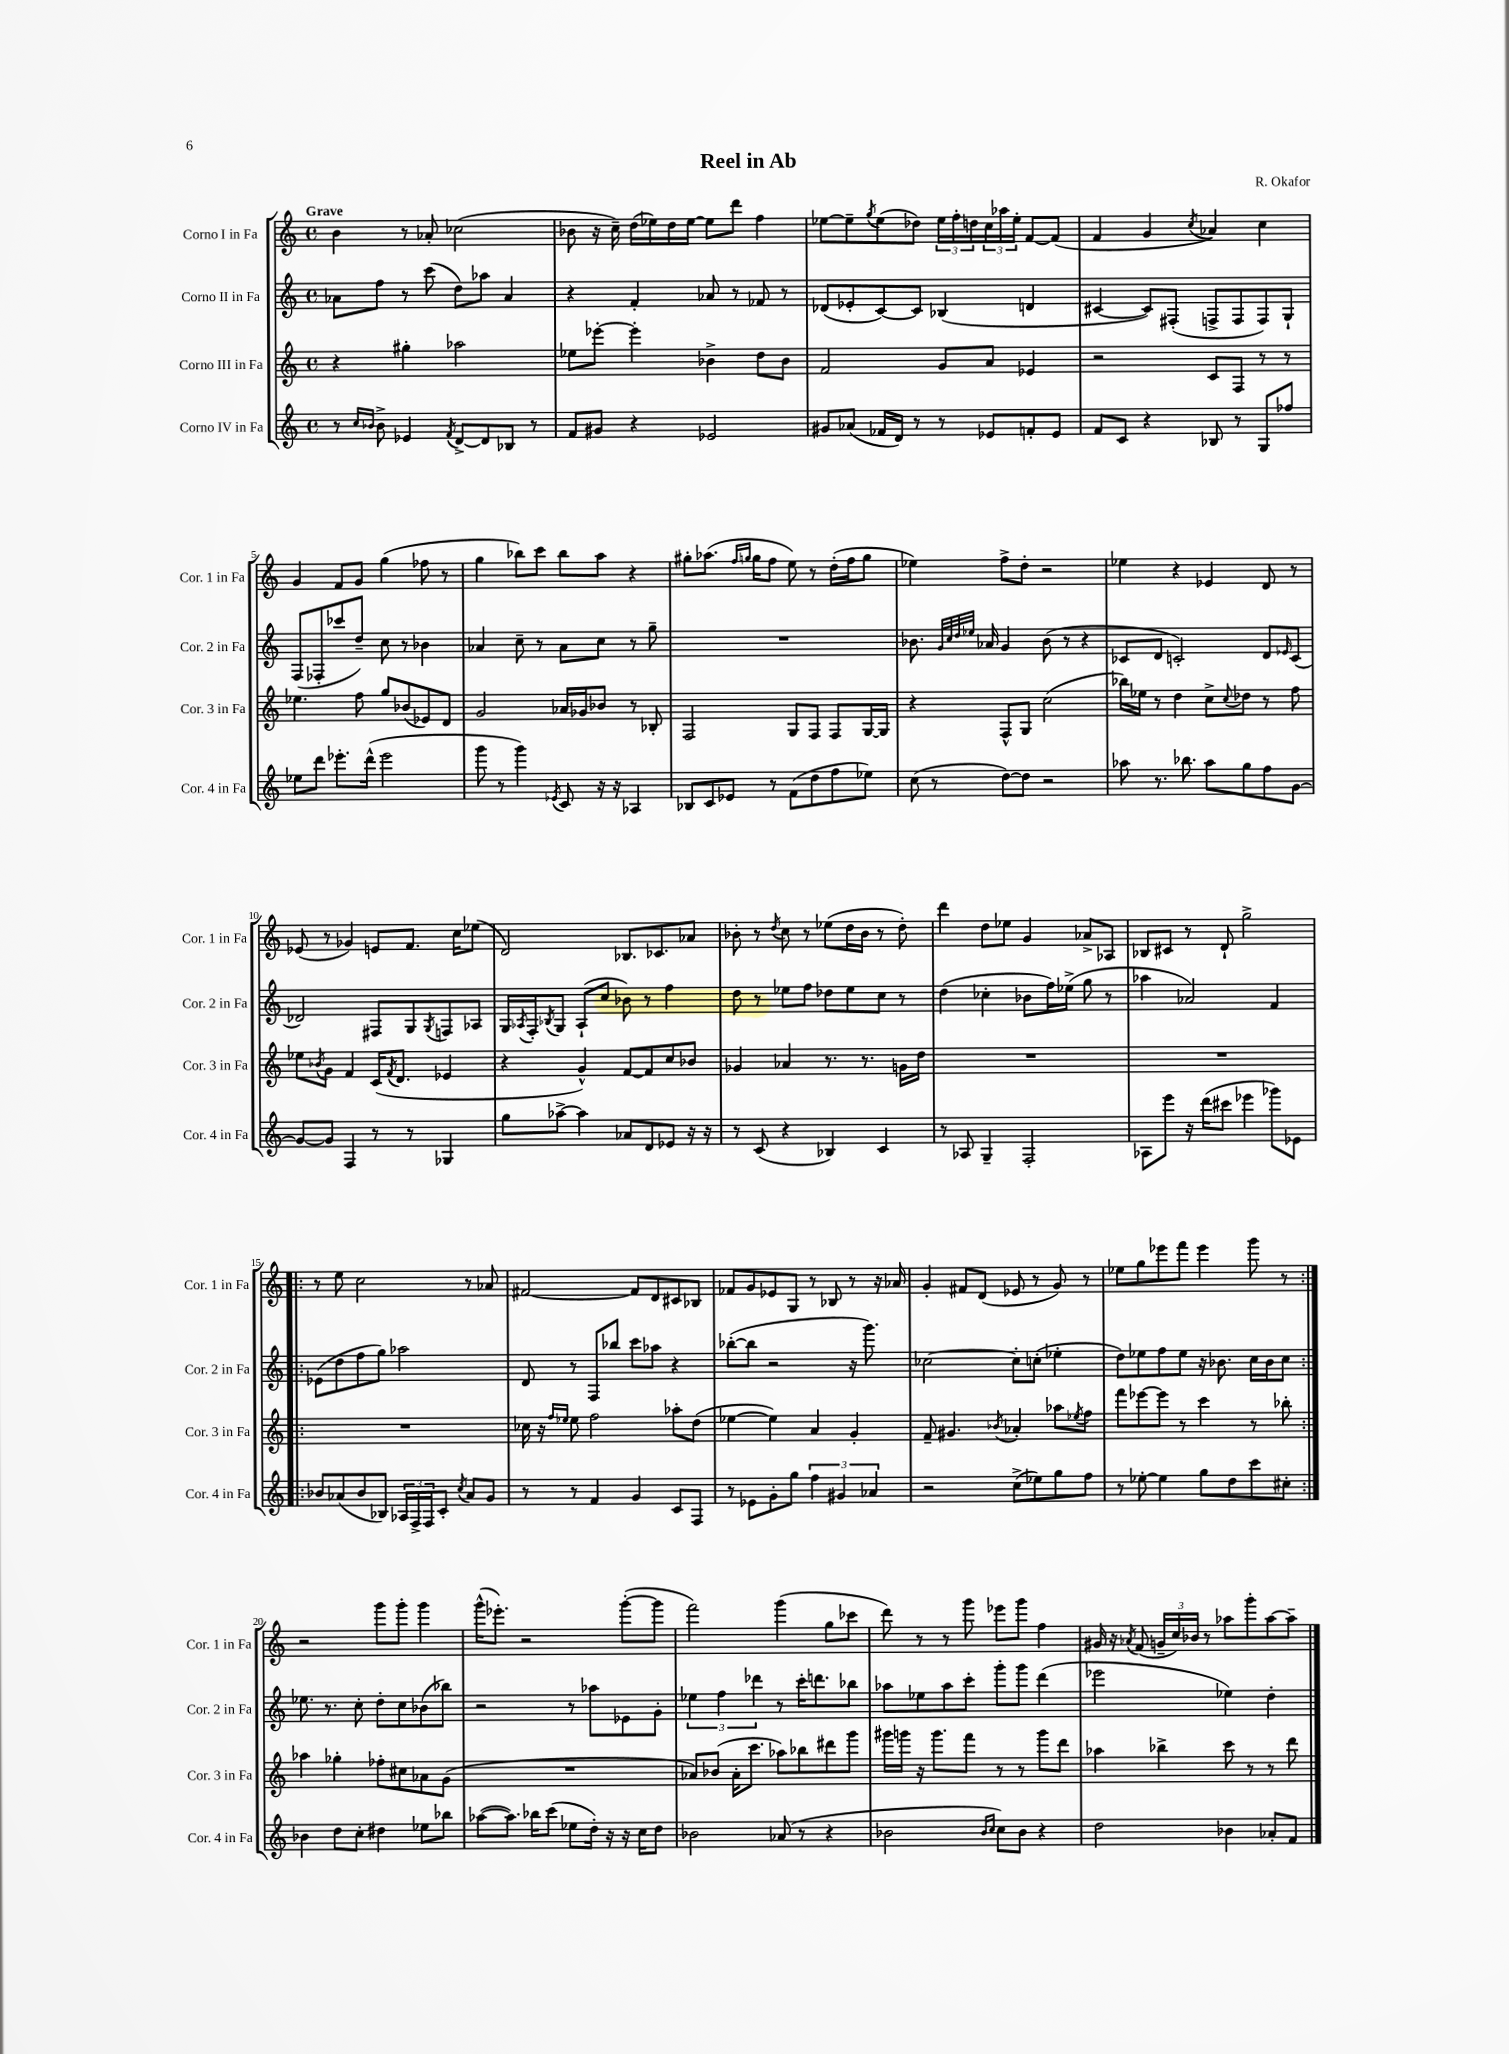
\header { title = "Reel in Ab" composer = "R. Okafor" }
<<
\new StaffGroup <<
\new Staff = "s0" \with { instrumentName = "Corno I in Fa" shortInstrumentName = "Cor. 1 in Fa" } {
    \clef treble \key c \major \defaultTimeSignature \time 4/4 \tempo "Grave"
    b'4 r8 aes'8-. ces''2( |
    bes'8 r16 c''16--) d''16( ees''16) d''16 ees''16~ ees''8 d'''8 f''4 |
    ees''8~ ees''8-- \acciaccatura { g''8 } ees''8( des''8) \tuplet 3/2 { ees''16 f''16-. d''16 } \tuplet 3/2 { c''16 aes''16 ees''16-. } f'8~ f'8( |
    f'4 g'4 \acciaccatura { c''8 } aes'4) c''4 |
    g'4 f'8 g'8 g''4( fes''8 r8 |
    g''4 bes''8) c'''8 bes''8 a''8 r4 |
    gis''8-. aes''8.( \grace { f''16 g''16 } g''16 f''8 e''8) r8 d''16-.( f''16 g''8 |
    ees''4) f''8-> d''8-. r2 |
    ees''4 r4 ees'4 d'8 r8 |
    ees'8( r8 ges'4) e'8 f'8. c''16 ees''8( |
    d'2) bes8. ces'8. aes'8 |
    bes'8-. r8 \acciaccatura { d''8 } c''8 r8 ees''8( d''16 bes'16 r8 d''8-.) |
    d'''4 d''8 ees''8 g'4 aes'8-> aes8 |
    bes8 cis'8 r8 d'8-! g''2-> |
    \repeat volta 2 { r8 e''8 c''2 r8 aes'8 |
    fis'2~ fis'8 d'8 cis'8 bes8 |
    fes'8 g'8 ees'8 g8 r8 bes8 r8 r16 aes'16 |
    g'4-. fis'8 d'8( ees'8 r8 g'8) r8 |
    ees''8 g''8 ees'''8 f'''8 ees'''4 g'''8 r8 | }
    r2 g'''8 g'''8-. g'''4 |
    g'''16-^( ees'''8.-.) r2 g'''8~-.( g'''8 |
    f'''2) g'''4( g''8 ces'''8 |
    d'''8) r8 r8 g'''8 ees'''8 g'''8 f''4 |
    gis'16 r16 \acciaccatura { aes'8 } f'8( \tuplet 3/2 { g'16-- c''16) bes'16 } r8 aes''8 g'''8-. aes''8~ aes''8-- \bar "|." |
}
\new Staff = "s1" \with { instrumentName = "Corno II in Fa" shortInstrumentName = "Cor. 2 in Fa" } {
    \clef treble \key c \major \defaultTimeSignature \time 4/4
    aes'8 f''8 r8 c'''8( d''8) aes''8 aes'4 |
    r4 f'4-. aes'8 r8 fes'8 r8 |
    des'8( ees'8-. c'8~) c'8 bes4( d'4 |
    cis'4~ cis'8) fis8-.( f8-> f8 f8) g8-! |
    f8( fes8-. ces'''8 d''8--) c''8 r8 bes'4 |
    aes'4 c''8-- r8 aes'8 c''8 r8 g''8-- |
    R1 |
    bes'8. \grace { g'32 c''32 d''32 ees''32 } aes'16 g'4 bes'8( r8 r4 |
    ces'8 d'8 c'2-.) d'8 \grace { ees'16 } c'8( |
    des'2) fis8 g8 \acciaccatura { g8 } f8 aes8 |
    g16 \acciaccatura { aes8 } f16-. \acciaccatura { bes8 } g8 aes8-!( c''8 bes'8) r8 f''4 |
    d''8 r8 ees''8 f''8 des''8 ees''8 c''8 r8 |
    d''4( ces''4-. bes'8 f''16) ees''16->( g''8 r8 |
    aes''4 aes'2) f'4 |
    \repeat volta 2 { ees'8( d''8 f''8 g''8) aes''2 |
    d'8 r8 f8 bes''8 c'''8 aes''8 r4 |
    bes''8~-.( bes''8 r2 r16 g'''8.) |
    ces''2~ ces''8-. c''8-.( ees''4-. |
    d''8) ees''8 f''8 ees''8 r16 bes'8. c''16 bes'16 c''8 | }
    ees''8. r8. c''8-. d''8-. c''8 bes'8( bes''8) |
    r2 r8 aes''8 ees'8 g'8-. |
    \tuplet 3/2 { ees''4 f''4 des'''4 } r8 c'''16-. d'''8. bes''8 |
    aes''8 ees''8 aes''8 c'''8-. g'''8-. g'''8 d'''4( |
    ees'''2 ees''4) d''4-. \bar "|." |
}
\new Staff = "s2" \with { instrumentName = "Corno III in Fa" shortInstrumentName = "Cor. 3 in Fa" } {
    \clef treble \key c \major \defaultTimeSignature \time 4/4
    r4 gis''4-. aes''2 |
    ees''8 ees'''8~-. ees'''4-. bes'4-> d''8 bes'8 |
    f'2 g'8 a'8 ees'4 |
    r2 c'8 f8 r8 r8 |
    ees''4. f''8 g''8 bes'8( ees'8) d'8 |
    g'2 aes'16 ges'16 bes'8 r8 bes8-. |
    f2 g8 f8 f8 g16~ g16 |
    r4 f8-^ g8 c''2( |
    bes''16) ees''16 r8 d''4 c''8-> \appoggiatura { c''8 } des''8 r8 f''8 |
    ees''8 \acciaccatura { bes'8 } g'8 f'4 c'16( \acciaccatura { f'8 } d'8. ees'4 |
    r4 g'4-^) f'8~ f'8 c''8 bes'8 |
    ges'4 aes'4 r8. r8. g'16 d''16 |
    R1 |
    R1 |
    \repeat volta 2 { R1 |
    ces''16 r16 \grace { f''16 ees''16 } ees''8 f''2 aes''8-. d''8( |
    ees''4~ ees''4) a'4 g'4-. |
    f'8-- gis'4. \acciaccatura { bes'8 } aes'4-. aes''8 \acciaccatura { ees''8 } f''8 |
    f'''8 ees'''8~ ees'''8 r8 c'''4 r8 bes''8-. | }
    aes''4 ges''4-. fes''8-. cis''8 aes'8 g'8( |
    R1 |
    aes'8) bes'8( aes'16-. c'''8. aes''8) bes''8 dis'''8 g'''8 |
    gis'''16 g'''16 r16 g'''8. f'''8 r8 r8 g'''8 d'''8 |
    aes''4 bes''4-> c'''8 r8 r8 d'''8 \bar "|." |
}
\new Staff = "s3" \with { instrumentName = "Corno IV in Fa" shortInstrumentName = "Cor. 4 in Fa" } {
    \clef treble \key c \major \defaultTimeSignature \time 4/4
    r8 \grace { c''16 bes'16 } bes'8-> ees'4 \acciaccatura { f'8 } d'8~-> d'8 bes8 r8 |
    f'8 gis'8 r4 ees'2 |
    gis'8 aes'8( fes'16 d'16) r8 r8 ees'8 f'8-. ees'8 |
    f'8 c'8 r4 bes8 r8 g8 fes''8 |
    ees''8 d'''8 ees'''8.-. d'''16-^( ees'''2 |
    g'''8 r8 g'''4) \acciaccatura { ees'8 } c'8 r16 r16 aes4 |
    bes8 c'8 ees'8 r8 f'8( d''8 f''8 ees''8) |
    c''8( r8 d''8~) d''8 r2 |
    aes''8 r8. bes''8. aes''8 g''8 f''8 g'8~ |
    g'8~ g'8 f4 r8 r8 ges4 |
    g''8 aes''8~-> aes''4 aes'8 d'8 ees'8 r16 r16 |
    r8 c'8( r4 bes4) c'4 |
    r8 aes8 g4-- f2-. |
    aes8 e'''8 r16 d'''16( cis'''8 ees'''4 ges'''8) ees'8 |
    \repeat volta 2 { bes'8 aes'8( bes'8 bes8) \tuplet 3/2 { aes16 f16-> f16 } c'8-. \acciaccatura { c''8 } aes'8 g'8 |
    r8 r8 f'4 g'4 c'8 f8 |
    r8 ees'8 g'8-. g''8 \tuplet 3/2 { f''4 gis'4 aes'4 } |
    r2 c''8->( ees''8) g''8 f''8 |
    r8 ees''8~-. ees''4 g''8 d''8 c'''8 cis''8-. | }
    bes'4 d''8 c''8-. dis''4 ees''8 bes''8 |
    aes''8~( aes''8.) bes''16 c'''8( ees''8 d''16-.) r16 r16 c''16 d''8 |
    bes'2 aes'8( r8 r4 |
    bes'2 \grace { bes'16 c''16 } c''8) bes'8 r4 |
    d''2 bes'4 aes'8-. f'8 \bar "|." |
}
>>
>>
